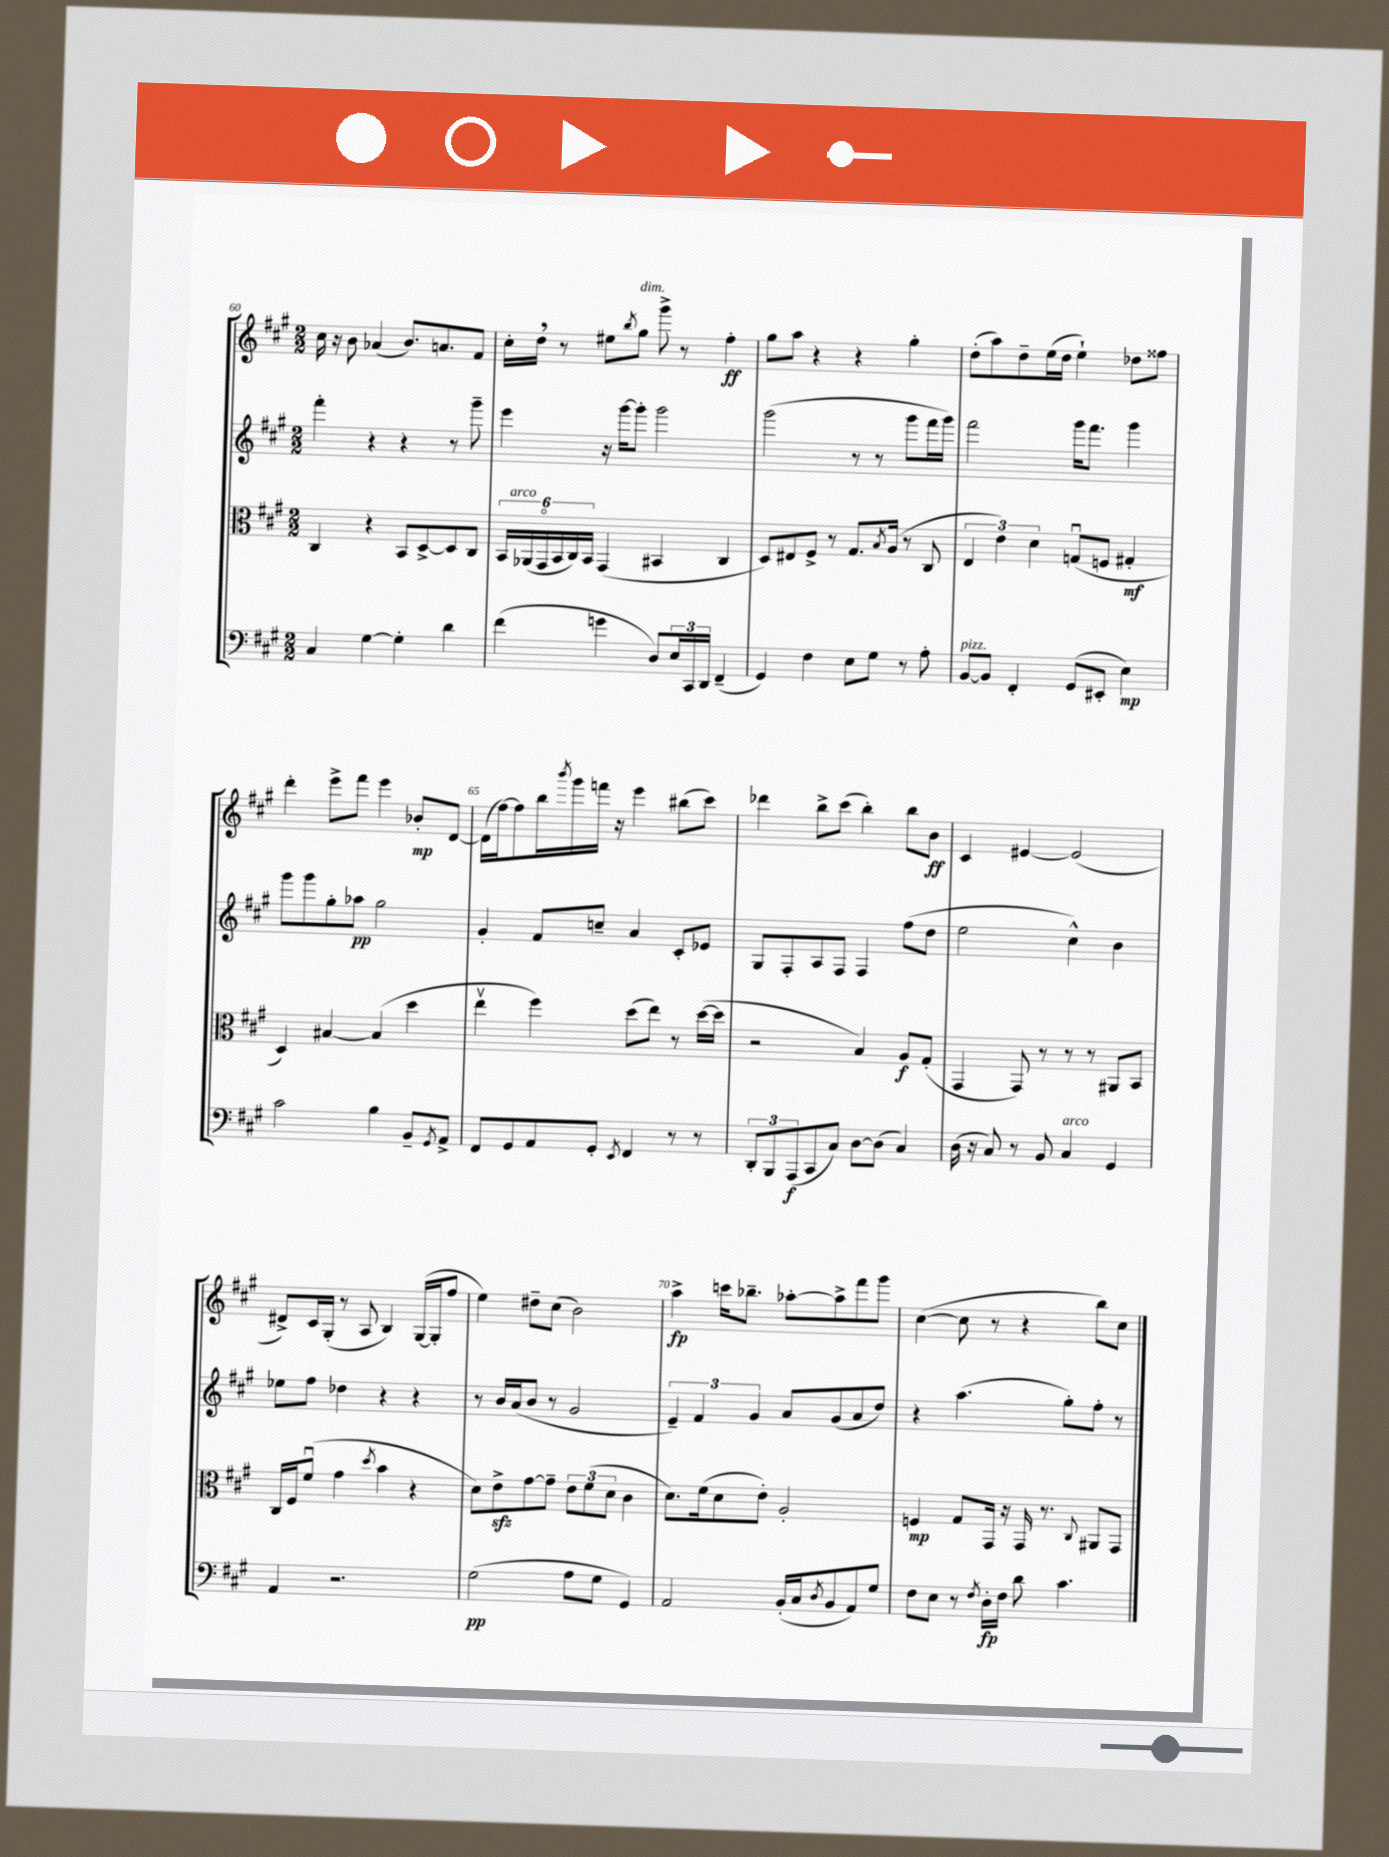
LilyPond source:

<<
\new StaffGroup <<
\new Staff = "s0" {
    \clef treble \key a \major \numericTimeSignature \time 2/2
    cis''16 r16 b'8 aes'4( b'8.) a'8. fis'8 |
    cis''16-. d''16 \breathe r8 eis''8 \acciaccatura { b''8 } gis''8^\markup { \italic "dim." } gis'''8-> r8 fis''4-.\ff |
    gis''8 a''8 r4 r4 gis''4-. |
    d''8-.( a''8) d''8-- e''16( d''16 e''4-!) des''8 fisis''8 |
    d'''4-. e'''8-> fis'''8 e'''4 bes'8-.\mp d'8~ |
    d'16( fis''16~) fis''8 b''16 \acciaccatura { b'''8 } gis'''16 f'''16 r16 e'''4 bis''8( cis'''8) |
    des'''4 b''8-> cis'''8( b''4-.) b''8 b'8\ff |
    cis'4 eis'4~ eis'2( |
    dis'8->) cis'16 gis16-.( r8 a8 b4) gis16~( gis16-. fis''8 |
    e''4) dis''8-- cis''8( b'2) |
    a''4->\fp c'''16 bes''8.-- aes''8~-. aes''8-> fis'''8 gis'''8 |
    cis''4~( cis''8 r8 r4 b''8) cis''8 \bar "|." |
}
\new Staff = "s1" {
    \clef treble \key a \major \numericTimeSignature \time 2/2
    fis'''4-. r4 r4 r8 gis'''8-- |
    e'''4 r16 gis'''16~ gis'''8-. gis'''2 |
    gis'''2( r8 r8 gis'''8 fis'''16 gis'''16) |
    fis'''2 gis'''16 fis'''8. gis'''4 |
    gis'''8 gis'''8 gis''8-. aes''8\pp gis''2 |
    gis'4-. fis'8 c''8-- a'4 cis'8-. ees'8 |
    gis8 fis8-. a8 fis8 fis4 fis''8( d''8 |
    e''2 cis''4-^) b'4 |
    ees''8 fis''8 des''4 r4 r4 |
    r8 b'16 a'16( b'8 r8 gis'2 |
    \tuplet 3/2 { e'4--) fis'4 gis'4 } a'8 gis'8( a'8 d''8) |
    r4 a''4.( gis''8-.) fis''8-. r8 \bar "|." |
}
\new Staff = "s2" {
    \clef alto \key a \major \numericTimeSignature \time 2/2
    cis4 r4 b,8 d8~-> d8 cis8 |
    \tuplet 6/4 { b,16 aes,16^\markup { \italic "arco" }( gis,16\flageolet b,16 cis16) b,16 } gis,4( bis,4 cis4 |
    d8) eis8 fis8-> r8 gis8. \acciaccatura { b8 } a16( r8 cis8 |
    \tuplet 3/2 { e4 e'4) d'4 } g8\downbow( f8 gis4-.\mf |
    d4) bis4~ bis4( d''4 |
    e''4\upbow fis''4) d''8( e''8) r8 d''16~( d''16 |
    r2 b4) a8\f gis8-.( |
    gis,4 gis,8) r8 r8 r8 ais,8 b,8 |
    cis16 fis16 fis'8\downbow( gis'4 \acciaccatura { d''8 } b'4 r4 |
    d'8) e'8->\sfz gis'8~ gis'8-- \tuplet 3/2 { e'8 fis'8( d'8 } cis'4 |
    d'8.) fis'16( d'8 e'8-.) a2-. |
    f4\mp gis8 gis,16 r16 gis,16 r8. \appoggiatura { cis8 } ais,8 gis,8 \bar "|." |
}
\new Staff = "s3" {
    \clef bass \key a \major \numericTimeSignature \time 2/2
    cis4 gis4~ gis4-. d'4 |
    fis'4( g'4 d8) \tuplet 3/2 { e16 cis,16 d,16 } fis,4--( |
    gis,4) fis4 e8 gis8 r8 a8-. |
    b,8~^\markup { \italic "pizz." } b,8 fis,4-. gis,8( eis,8-. e4\mp) |
    cis'2 b4 b,8-- \acciaccatura { gis,8 } a,8-> |
    fis,8 gis,8 a,8 gis,8-. \acciaccatura { e,8 } fis,4 r8 r8 |
    \tuplet 3/2 { d,8-. b,,8 a,,8\f( } cis,8 cis8) d8~ d8( cis4) |
    d16( r16 cis8) r8 b,8 cis4^\markup { \italic "arco" } gis,4 |
    a,4 r2. |
    gis2\pp( a8 gis8 gis,4) |
    a,2 b,16-.( cis16 \acciaccatura { d8 } b,8 a,8) gis8 |
    fis8 e8 r8 \acciaccatura { fis8 } d16-.\fp fis16 d'8 cis'4. \bar "|." |
}
>>
>>
\layout { \context { \Score currentBarNumber = #60 \override BarNumber.break-visibility = ##(#f #t #t) barNumberVisibility = #(every-nth-bar-number-visible 5) } }
